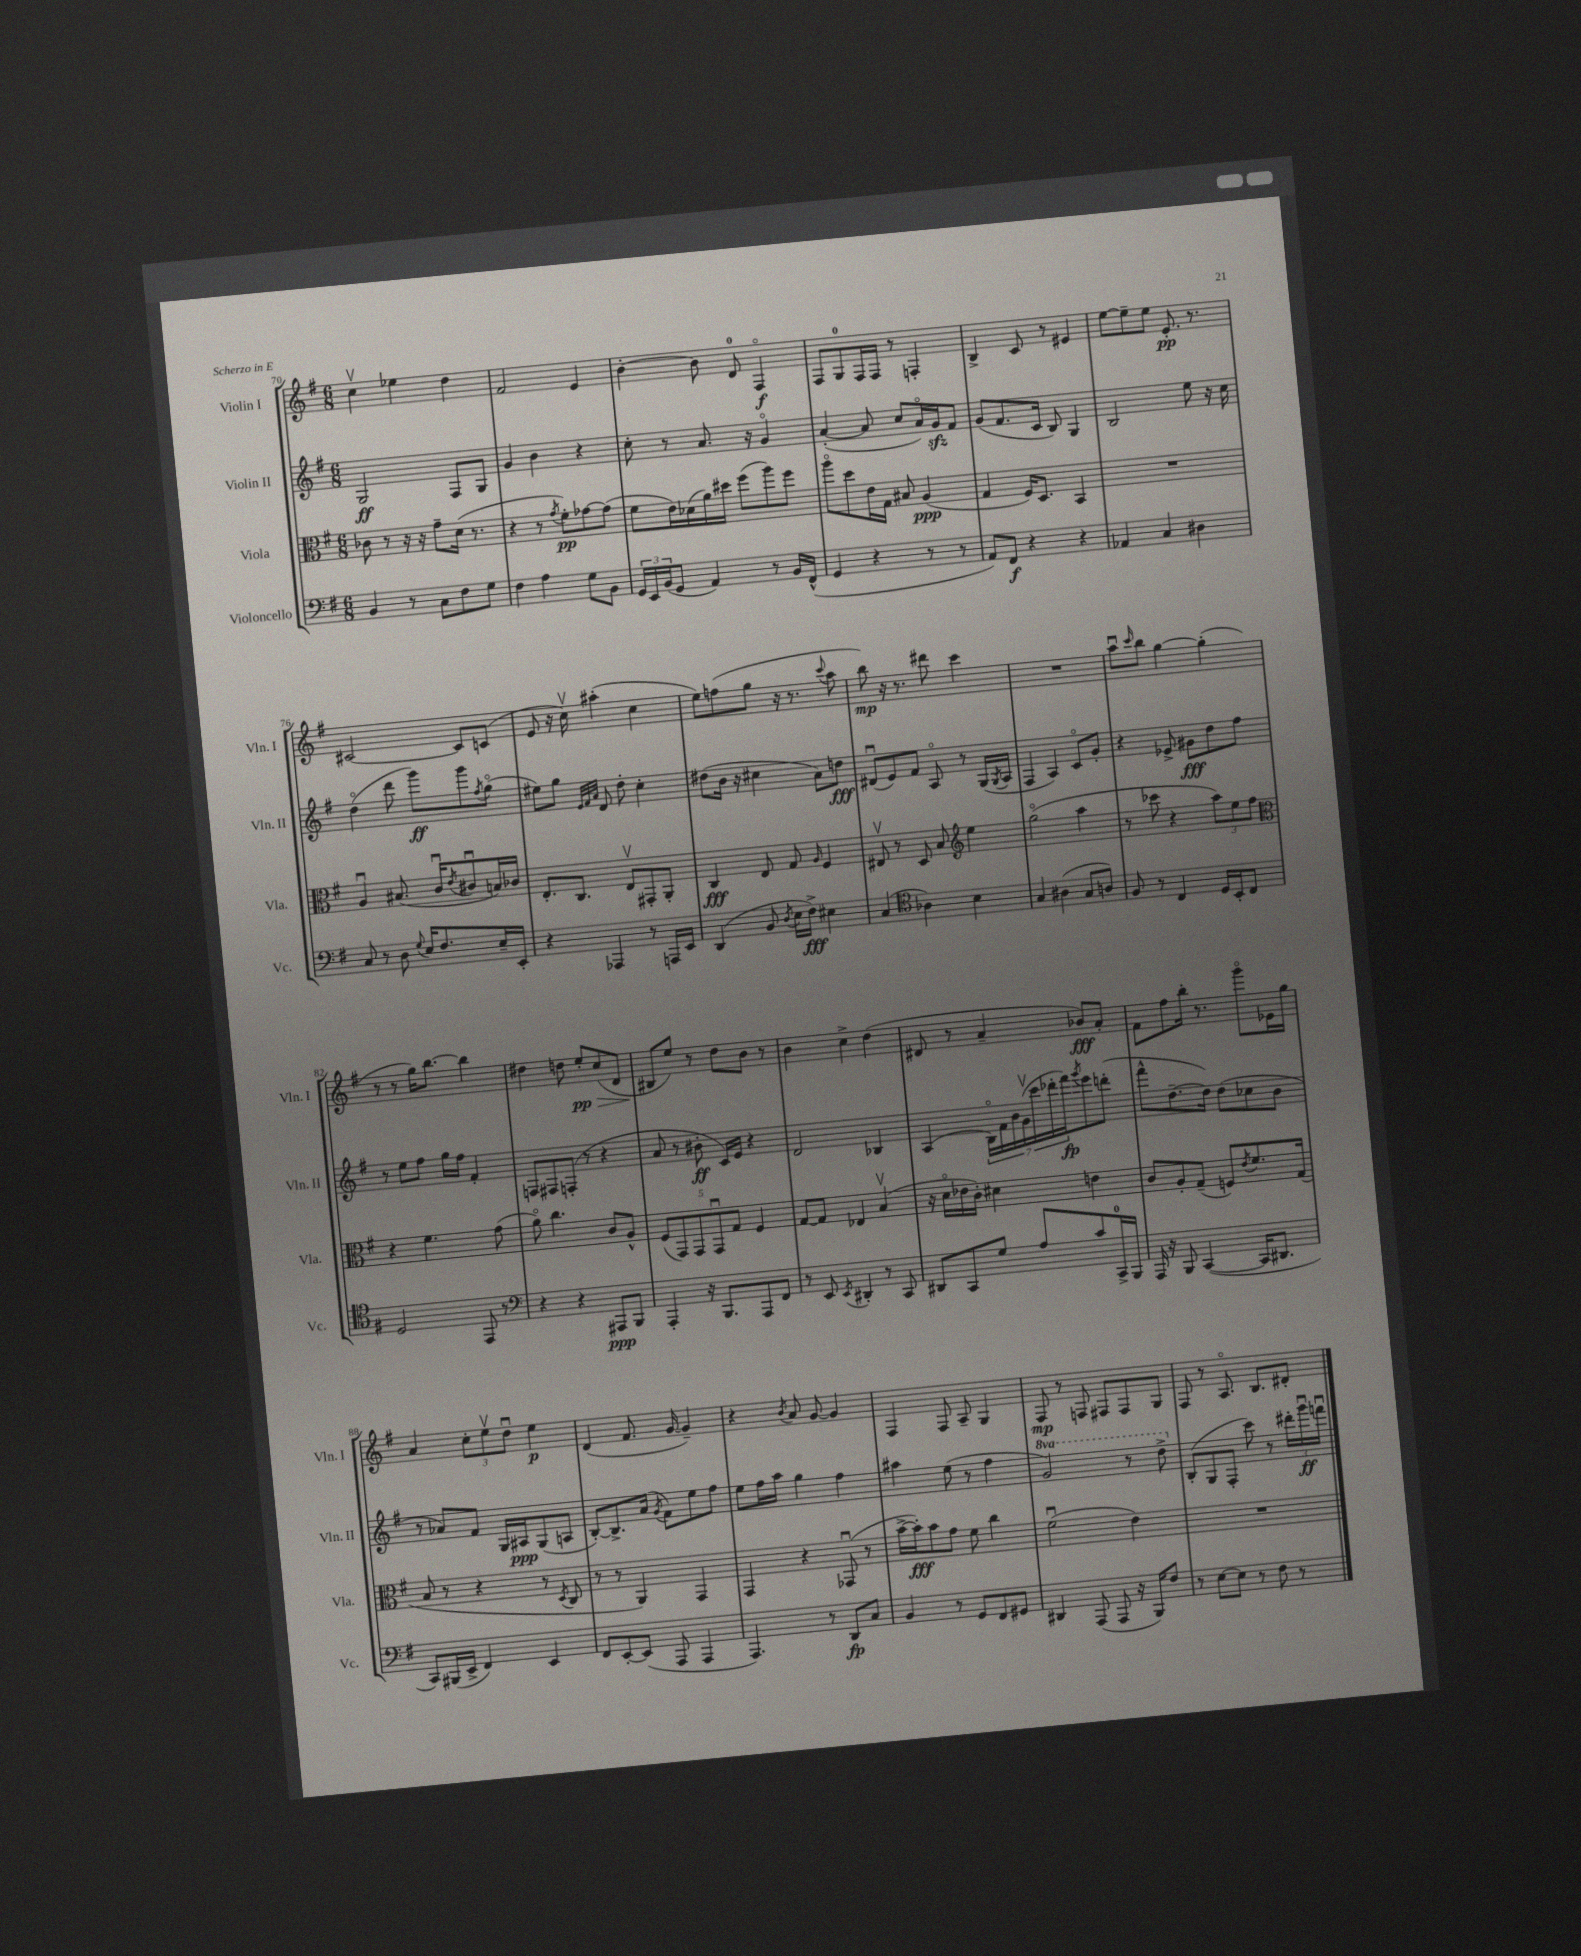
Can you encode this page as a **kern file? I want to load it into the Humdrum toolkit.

**kern	**dynam	**kern	**dynam	**kern	**dynam	**kern	**dynam
*part4	*part4	*part3	*part3	*part2	*part2	*part1	*part1
*staff4	*staff4	*staff3	*staff3	*staff2	*staff2	*staff1	*staff1
*I"Violoncello	*	*I"Viola	*	*I"Violin II	*	*I"Violin I	*
*I'Vc.	*	*I'Vla.	*	*I'Vln. II	*	*I'Vln. I	*
*clefF4	*	*clefC3	*	*clefG2	*	*clefG2	*
*k[f#]	*	*k[f#]	*	*k[f#]	*	*k[f#]	*
*M6/8	*	*M6/8	*	*M6/8	*	*M6/8	*
=70	=70	=70	=70	=70	=70	=70	=70
4BB/	.	8c-X\	.	2G/	ff	4ccv\	.
.	.	8r	.	.	.	.	.
8r	.	16r	.	.	.	4ee-X\	.
.	.	16r	.	.	.	.	.
8C\L	.	8g~\L	.	.	.	.	.
8F#\	.	(16d\Jk	.	8F#/L	.	4dd\	.
.	.	8.r	.	.	.	.	.
8G\J	.	.	.	8G/J	.	.	.
=71	=71	=71	=71	=71	=71	=71	=71
4F#\	.	4r	.	4g/	.	2f#/	.
4A\	.	8r	.	4b\	.	.	.
.	.	8qg/	.	.	.	.	.
.	.	8f#'\L)	pp	.	.	.	.
8G\L	.	[8g-X\	.	4r	.	4e/	.
8BB\J	.	(8g-\J]	.	.	.	.	.
=72	=72	=72	=72	=72	=72	=72	=72
24GG/LL	.	8f#\L	.	8cc'\	.	[4b'\	.
24EE/	.	.	.	.	.	.	.
(24BB/J	.	.	.	.	.	.	.
8GG/J	.	16e\L)	.	8r	.	.	.
.	.	(16d-X\	.	.	.	.	.
4AA/)	.	16a\)	.	8.a/	.	8b\]	.
.	.	16dd#X\JJ	.	.	.	.	.
.	.	(8ff#\L	.	.	.	8d/	.
.	.	.	.	16r	.	.	.
8r	.	8aa\)	.	4g/	.	4F#/	f
16BB/LL	.	8ff#\J	.	.	.	.	.
(16FF#^^/JJ	.	.	.	.	.	.	.
=73	=73	=73	=73	=73	=73	=73	=73
4GG/	.	8aa\L	.	([4a'/	.	8F#/L	.
.	.	8dd\	.	.	.	8G/	.
4r	.	16e\L	.	8a/]	.	16F#/L	.
.	.	16G\JJ	.	.	.	16F#/JJ	.
.	.	8B#X/	.	8cc/L	.	8r	.
8r	.	(4A/	ppp	16a/L)	.	4Fn'/	.
.	.	.	.	16gzz/J	.	.	.
8r	.	.	.	8f#/J	.	.	.
=74	=74	=74	=74	=74	=74	=74	=74
8AA/L)	.	4G/	.	(8g/L	.	4B^/	.
8FF#/J	f	.	.	8.f#/	.	.	.
4r	.	16F#/KL)	.	.	.	8c/	.
.	.	8.D/J	.	16c/Jk	.	.	.
.	.	.	.	8B/)	.	8r	.
4r	.	4BB/	.	4G/	.	4e#X/	.
=75	=75	=75	=75	=75	=75	=75	=75
4AA-X/	.	2.r	.	2B/	.	[8ee\L	.
.	.	.	.	.	.	8ee~\]	.
4C/	.	.	.	.	.	8ee\J	.
.	.	.	.	.	.	8.e'/	pp
4D#X\	.	.	.	8ee\	.	.	.
.	.	.	.	.	.	8.r	.
.	.	.	.	16r	.	.	.
.	.	.	.	16cc\	.	.	.
!!LO:LB:g=z
=76	=76	=76	=76	=76	=76	=76	=76
8C/	.	4Au/	.	(4dd\	.	[2c#X/	.
8r	.	.	.	.	.	.	.
8D\	.	(8.B#X/	.	8ddd\	.	.	.
8qqG/	.	.	.	.	.	.	.
16E/KL	.	.	.	8ggg\L)	ff	.	.
8.F#/	.	16cu/KL	.	.	.	.	.
.	.	8qe/	.	.	.	.	.
.	.	8c#Xu/	.	8ggg\	.	8c#/L]	.
.	.	.	.	8qff#/	.	.	.
16E~/L	.	16Bn/L)	.	(8gg\J	.	(8cn/J	.
16EE'/JJ	.	16c-X/JJ	.	.	.	.	.
=77	=77	=77	=77	=77	=77	=77	=77
4r	.	8.E'/L	.	8ee#X\L)	.	8e/	.
.	.	.	.	8gg\J	.	16r	.
.	.	8.C/J	.	.	.	16ccv\)	.
.	.	.	.	32qqe/LLL	.	.	.
.	.	.	.	32qqf#/	.	.	.
.	.	.	.	32qqa/JJJ	.	.	.
4AAA-X/	.	.	.	8d/	.	(4aa#X'\	.
.	.	8Ev/L	.	8dd'\	.	.	.
8r	.	8GG#X'/	.	4cc'\	.	4cc\	.
16AAAn/LL	.	8AA'/J	.	.	.	.	.
16EE/JJ	.	.	.	.	.	.	.
=78	=78	=78	=78	=78	=78	=78	=78
(4DD/	.	4C/	fff	(8dd#X\L	.	8ee\L)	.
.	.	.	.	16b\Jk	.	(8ffn\	.
.	.	.	.	16r	.	.	.
8BB/	.	8E/	.	4cc#X\	.	8gg\J	.
8qD/	.	.	.	.	.	.	.
16E\LL	.	8G/	.	.	.	16r	.
16F#^\JJ)	fff	.	.	.	.	8.r	.
.	.	16qqA/	.	.	.	.	.
4E#X\	.	4F#/	.	8a\L)	.	.	.
.	.	.	.	.	.	8qqccc/	.
.	.	.	.	8ddn\J	fff	8aa\	.
=79	=79	=79	=79	=79	=79	=79	=79
(4C/	.	8E#Xv/	.	(8d#Xu/L	.	8bb\)	mp
.	.	8r	.	8e/)	.	16r	.
.	.	.	.	.	.	8.r	.
*clefC4	*	*	*	*	*	*	*
4A-X\)	.	8D/	.	8f#/J	.	.	.
.	.	8B/	.	8A/	.	8ddd#X\	.
*	*	*clefG2	*	*	*	*	*
4B\	.	4ee\	.	8r	.	4ccc\	.
.	.	.	.	(16G/LL	.	.	.
.	.	.	.	8qG/	.	.	.
.	.	.	.	16A/JJ	.	.	.
=80	=80	=80	=80	=80	=80	=80	=80
4G/	.	(2gg\	.	4F#/	.	2.r	.
(4A#X\	.	.	.	4A/)	.	.	.
8G/L	.	4aa\	.	8c/L	.	.	.
8An/J)	.	.	.	8g'/J	.	.	.
=81	=81	=81	=81	=81	=81	=81	=81
8F#/	.	8r	.	4r	.	8aau\L	.
.	.	.	.	.	.	16qqccc/	.
8r	.	8ccc-X\	.	.	.	8bb\J	.
4C/	.	4r	.	8e-X^/	.	[4gg\	.
.	.	.	.	8g#X\L	fff	.	.
16D/LL	.	12aa\L)	.	8dd\	.	(4gg'\]	.
16BB'/J	.	.	.	.	.	.	.
.	.	12ee\	.	.	.	.	.
8C/J	.	.	.	8ff#\J	.	.	.
.	.	12ff#\J	.	.	.	.	.
!!LO:LB:g=z
=82	=82	=82	=82	=82	=82	=82	=82
*	*	*clefC3	*	*	*	*	*
2D/	.	4r	.	8r	.	8r	.
.	.	.	.	8ee\L	.	8r	.
.	.	4.f#\	.	8ff#\J	.	16gg\KL)	.
.	.	.	.	.	.	[8.bb\J	.
.	.	.	.	16gg\LL	.	.	.
.	.	.	.	16ff#\JJ	.	.	.
8EE/	.	.	.	4f#'/	.	4bb\]	.
8r	.	(8g\	.	.	.	.	.
=83	=83	=83	=83	=83	=83	=83	=83
*clefF4	*	*	*	*	*	*	*
4r	.	8a\)	.	8Fn/L	.	4dd#X\	.
.	.	4.cc\	.	8F#X/	.	.	.
4r	.	.	.	(8Fn'/J	.	8ddn\	.
!	!	!	!	!	!	!	!LO:HP:b
.	.	.	.	8r	.	8ee'/L	> pp
8AAA#X/L	ppp	8c/L	.	4r	.	(8cc/	.
8BBB/J	.	8A^^/J	.	.	.	8d/J	.
=84	=84	=84	=84	=84	=84	=84	=84
4AAA'/	.	(10F#/L	.	8a/	.	8B#X/L	.
.	.	10GG/)	.	.	.	.	.
.	.	.	.	8r	.	8ee/J)	]
.	.	10GG/	.	.	.	.	.
16r	.	.	.	8b#X'\	ff	8r	.
.	.	10GGu/	.	.	.	.	.
8.BBB/L	.	.	.	.	.	.	.
.	.	.	.	16c/LL)	.	8dd\L	.
.	.	10G/J	.	.	.	.	.
.	.	.	.	16e/JJ	.	.	.
8AAA/	.	4F#/	.	4r	.	8b\J	.
8FF#/J	.	.	.	.	.	8r	.
=85	=85	=85	=85	=85	=85	=85	=85
8r	.	[8G/L	.	2d/	.	4b\	.
8EE/	.	8G/J]	.	.	.	.	.
8qEE/	.	.	.	.	.	.	.
4DD#X'/	.	4E-X/	.	.	.	4cc^\	.
8r	.	(4Bv/	.	4B-X/	.	(4dd\	.
8CC/	.	.	.	.	.	.	.
=86	=86	=86	=86	=86	=86	=86	=86
8DD#X/L	.	16r	.	(4A/	.	8d#X/	.
.	.	16d\LL	.	.	.	.	.
8CC/	.	16e-X\	.	.	.	8r	.
.	.	16c'\JJ)	.	.	.	.	.
8G/J	.	4d#X\	.	28B\LL)	.	4a~/	.
.	.	.	.	28f#\	.	.	.
.	.	.	.	28b\	.	.	.
.	.	.	.	(28gv\	.	.	.
8A/L	.	.	.	.	.	.	.
.	.	.	.	28ccc\	.	.	.
.	.	.	.	28ddd-X'\	.	.	.
.	.	.	.	28fff#\J)	fp	.	.
.	.	.	.	8qggg/	.	.	.
8c/	.	4en\	.	8eee\	.	8b-X/L)	fff
16CC^/L	.	.	.	(8dddn'\J	.	8a'/J	.
16BBB/JJ	.	.	.	.	.	.	.
=87	=87	=87	=87	=87	=87	=87	=87
16AAA/	.	8c/L	.	8fff#^^\L	.	8f#\L	.
16r	.	.	.	.	.	.	.
8BBB/	.	8A'/	.	[8.dd~\	.	8ff#\	.
([4CC/	.	(8G~/J	.	.	.	16bb'\Jk	.
.	.	.	.	16dd\Jk])	.	8.r	.
.	.	8Fn/L)	.	(8dd\L	.	.	.
.	.	8qe/	.	.	.	.	.
16CC/KL]	.	8.f#/	.	8cc-X\	.	8ggg\L	.
8.DD#X/J	.	.	.	.	.	.	.
.	.	.	.	8b\J	.	16e-X\L	.
.	.	(16G/Jk	.	.	.	16gg\JJ	.
!!LO:LB:g=z
=88	=88	=88	=88	=88	=88	=88	=88
8CC/L)	.	8B/	.	8r	.	4a/	.
(16BBB#X/L	.	8r	.	8a-X/L)	.	.	.
16EE^/JJ	.	.	.	.	.	.	.
4FF#/)	.	4r	.	8f#/J	.	12cc'\L	.
.	.	.	.	.	.	12eev\	.
.	.	.	.	16G/LL	.	.	.
.	.	.	.	.	.	12ddu\J	.
.	.	.	.	16A#X/J	ppp	.	.
4EE/	.	8r	.	(8G/	.	4ee\	p
.	.	8qD/	.	.	.	.	.
.	.	8C/	.	8An/J	.	.	.
=89	=89	=89	=89	=89	=89	=89	=89
8FF#/L	.	8r	.	[8B'/L)	.	(4d/	.
[8EE'/	.	8r	.	8.B^/]	.	.	.
(8EE/J]	.	4AA/)	.	.	.	8.f#/	.
.	.	.	.	(16a/Jk	.	.	.
.	.	.	.	8qg/	.	.	.
8AAA/	.	.	.	8f#\L)	.	.	.
.	.	.	.	.	.	[16g/	.
4AAA/	.	4GG/	.	8ee\	.	4g~/])	.
.	.	.	.	8ff#\J	.	.	.
=90	=90	=90	=90	=90	=90	=90	=90
4.AAA/)	.	4GG/	.	8ee\L	.	4r	.
.	.	.	.	16ff#\L	.	.	.
.	.	.	.	16aa\JJ	.	.	.
.	.	.	.	.	.	8qb/	.
.	.	4r	.	4gg\	.	8a/	.
8r	.	.	.	.	.	[8g/	.
8DD/L	fp	(8GG-Xu/	.	4ff#\	.	4g/]	.
8C/J	.	8r	.	.	.	.	.
=91	=91	=91	=91	=91	=91	=91	=91
4BB/	.	[16b^\LL	.	4aa#X\	.	4F#/	.
.	.	16b'\J])	fff	.	.	.	.
.	.	8b\	.	.	.	.	.
8r	.	8g\J	.	(8ee\	.	8F#/	.
8GG/L	.	8f#\	.	8r	.	8A~/	.
8FF#/	.	4cc\	.	4ff#\	.	4G/	.
8GG#X/J	.	.	.	.	.	.	.
=92	=92	=92	=92	=92	=92	=92	=92
*	*	*	*	*8va	*	*	*
4DD#X/	.	(2f#u\	.	2gg/)	.	8F#/	mp
.	.	.	.	.	.	8r	.
(8AAA/	.	.	.	.	.	8Fn/	.
8AAA/	.	.	.	.	.	8F#X/L	.
16r	.	4e\)	.	8r	.	8F#/	.
16BBB/KL)	.	.	.	.	.	.	.
8F#/J	.	.	.	8ddd^\	.	8G/J	.
=93	=93	=93	=93	=93	=93	=93	=93
*	*	*	*	*X8va	*	*	*
8r	.	2.r	.	(8B'/L	.	8F#/	.
[8E\L	.	.	.	8G/	.	8r	.
8E\J]	.	.	.	8F#'/J	.	8.A/	.
8r	.	.	.	8ccc\)	.	.	.
.	.	.	.	.	.	8.B/L	.
8F#\	.	.	.	8r	.	.	.
8r	.	.	.	24ddd#X'\LL	.	8d#X'/J	.
.	.	.	.	24gggu\	ff	.	.
.	.	.	.	24fffnu\JJ	.	.	.
==	==	==	==	==	==	==	==
*-	*-	*-	*-	*-	*-	*-	*-
